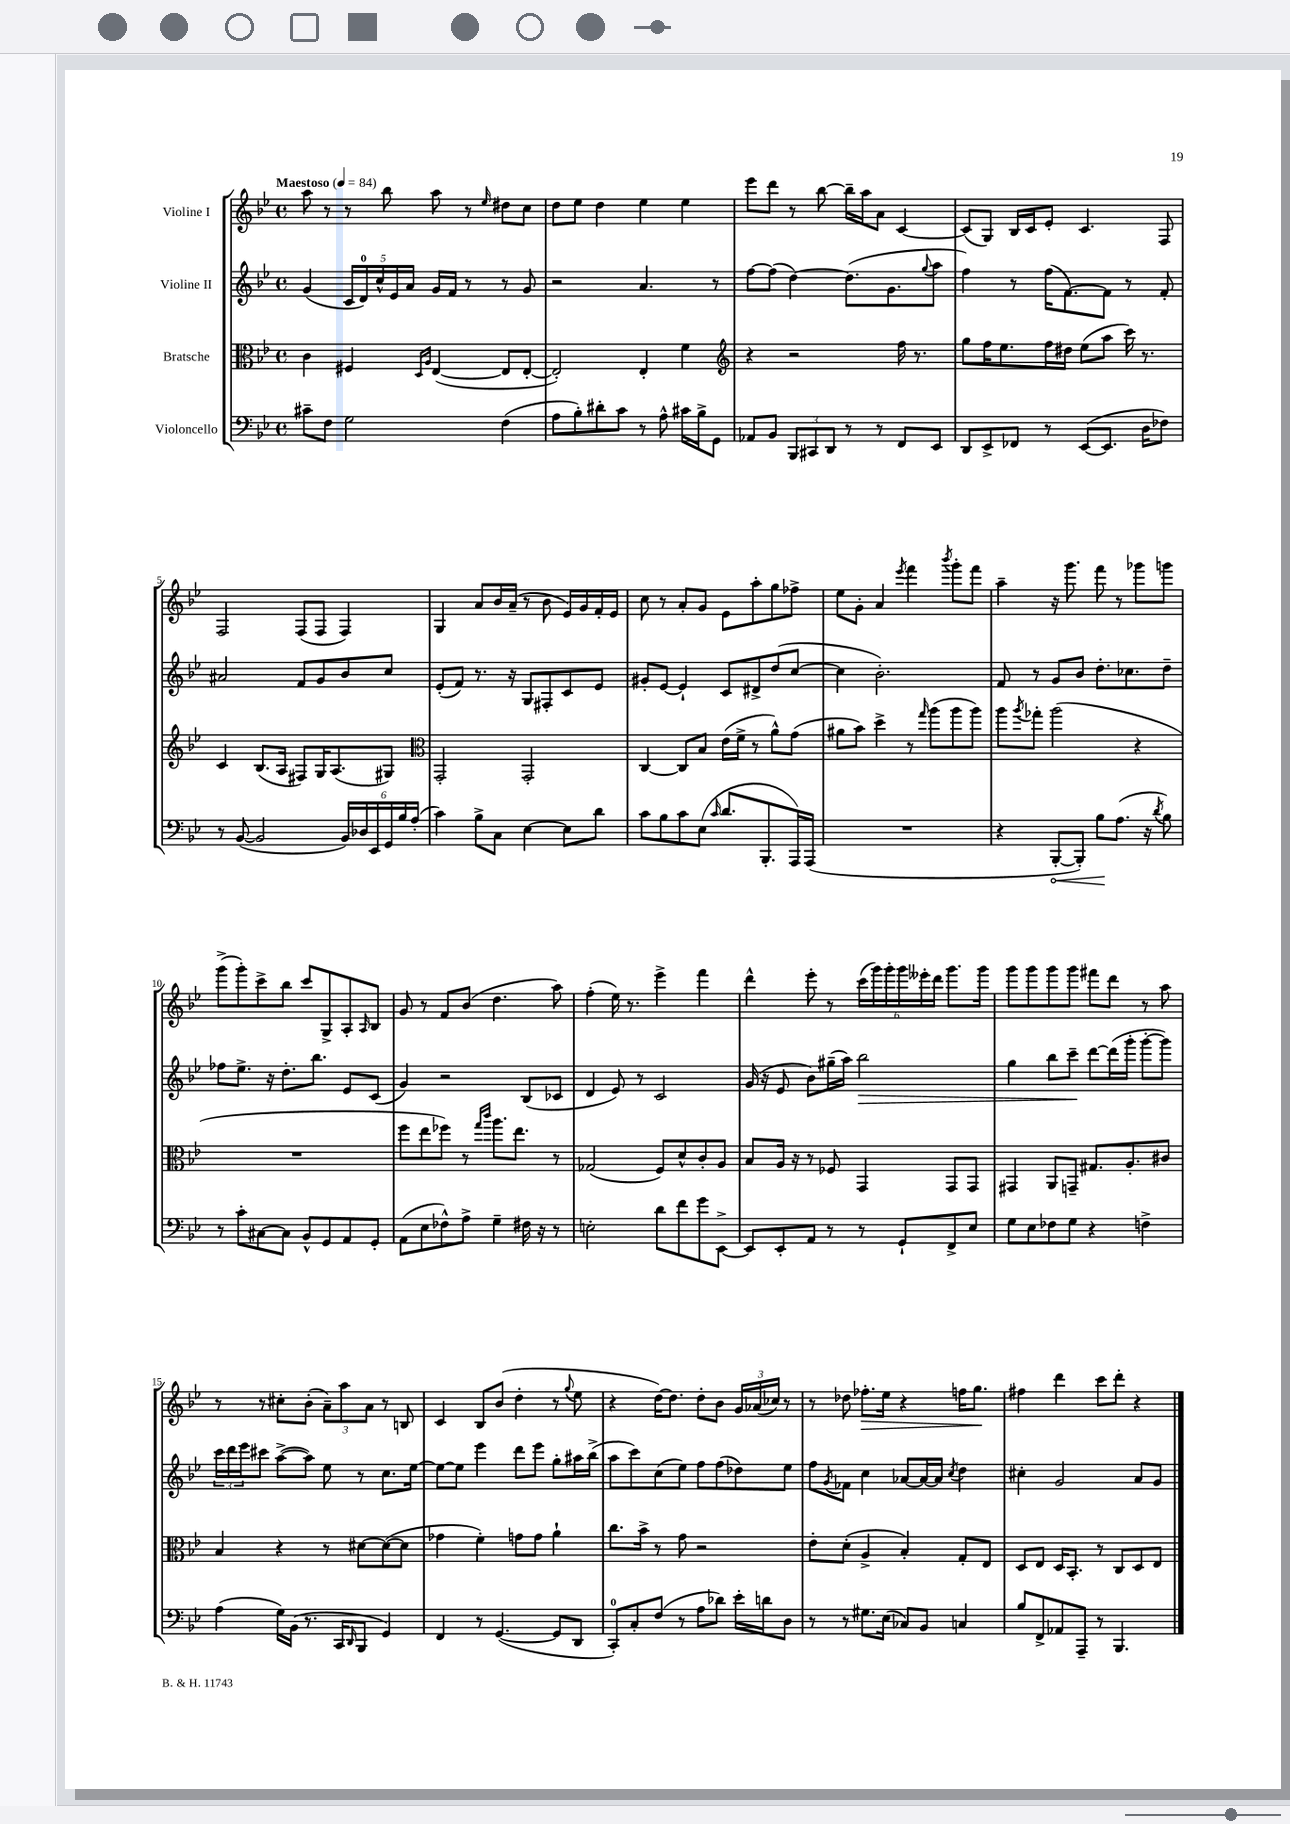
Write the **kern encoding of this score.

**kern	**kern	**kern	**kern
*staff4	*staff3	*staff2	*staff1
*clefF4	*clefC3	*clefG2	*clefG2
*k[b-e-]	*k[b-e-]	*k[b-e-]	*k[b-e-]
*M4/4	*M4/4	*M4/4	*M4/4
*met(c)	*met(c)	*met(c)	*met(c)
*MM84	*MM84	*MM84	*MM84
8c#~\L	4c\	(4g/	8aa\
8F\J	.	.	8r
2G\	4F#/	20c/LL	8r
.	.	20d/)	.
.	.	20cc^^/	.
.	.	.	8bb-\
.	.	20e-/	.
.	.	20a/JJ	.
.	16qqD/LL	.	.
.	16qqA/JJ	.	.
.	([4E-/	16g/LL	8aa\
.	.	16f/JJ	.
.	.	8r	8r
.	.	.	16qqee-/
(4F\	8E-/]L	8r	8dd#\L
.	[8E-'/J	8g/	8cc\J
=	=	=	=
8A\L	2E-'/])	2r	8dd\L
8B-'\)	.	.	8ee-\J
8d#'\	.	.	4dd\
8c\J	.	.	.
8r	4E-'/	4.a/	4ee-\
8A^^\	.	.	.
16c#\LL	4f\	.	4ee-\
16B-^\J	.	.	.
8GG\J	.	8r	.
=	=	=	=
*	*clefG2	*	*
8AA-/L	4r	[8ff\L	8eee-\L
8BB-/J	.	(8ff\]J	8ddd\J
12BBB-/L	2r	[4dd\)	8r
12CC#/	.	.	.
.	.	.	[8bb-\
12DD/J	.	.	.
8r	.	(8.dd\]L	16bb-~\]LL
.	.	.	16aa\J
8r	.	.	8a\J
.	.	8.g\	.
8FF/L	16ff\	.	[4c/
.	8.r	.	.
.	.	8qqgg/	.
8EE-/J	.	8aa\J	.
=	=	=	=
8DD/L	8gg\L	4ff\)	(8c/]L
8EE-^/	16ff\K	.	8G/J)
.	8.ee-\	.	.
8FF-/J	.	8r	16B-/LL
.	.	.	16c/J
8r	16ff\L	(16ff\LK	8e-'/J
.	16dd#\JJ	[8.f\)	.
([8EE-/L	(8ee-\L	.	4.c/
8.EE-/]J	8aa\J	8f\]J	.
.	16ccc\)	8r	.
16D\LK	8.r	.	.
8F-\J)	.	8f'/	8F/
=	=	=	=
8r	4c/	2a#/	2F/
([8BB-/	.	.	.
2BB-/]	(8.B-/L	.	.
.	16A/Jk	.	.
.	8F#/L)	8f/L	(8F/L
.	16G/K	8g/	8F/J
.	(8.A/	.	.
24BB-/LL)	.	8b-/	4F/)
24D-/	.	.	.
24EE-/	.	.	.
24GG/	8G#/J)	8cc/J	.
24B-/	.	.	.
(24A'/JJ	.	.	.
=	=	=	=
*	*clefC3	*	*
4c\)	2GG'/	(8e-'/L	4G/
.	.	8f/J)	.
8B-^\L	.	8.r	8a/L
8C\J	.	.	16b-/L
.	.	16r	(16a~/JJ
[4E-\	2GG'/	8G/L	8r
.	.	8F#'/	8b-\
8E-\]L	.	8c/	16e-/LL)
.	.	.	16g/
8d\J	.	8e-/J	16f'/
.	.	.	16e-/JJ
=	=	=	=
8c\L	[4C/	8g#'/L	8cc\
8B-\	.	[8e-/J	8r
8c\	8C/]L	4e-`/]	8a'/L
(8E-\J	8B-/J	.	8g/J
16qqc/	.	.	.
8.d/L	(16e-\LL	8c/L	8e-\L
.	16f^\JJ	.	.
.	8r	8d#^/	8aa'\
8.BBB-'/	.	.	.
.	8a^^\L)	(8dd/	8gg\
16AAA/L)	(8g\J	[8cc/J	8ff-^\J
(16AAA/JJ	.	.	.
=	=	=	=
1r	8a#\L	4cc\]	8ee-\L
.	8b-\J)	.	8g'\J
.	4dd^\	2.b-'\)	4a/
.	.	.	8qeee-/
.	8r	.	4fff\
.	16qqgg/	.	.
.	(8aa\L	.	.
.	.	.	8qbbb-/
.	8aa\	.	8ggg'\L
.	8aa\J)	.	8fff\J
=	=	=	=
4r	8aa\L	8f/	4aa~\
.	8qaa/	.	.
.	8gg-'\J	8r	.
[8BBB-'/L	(2aa\	8g/L	16r
.	.	.	8.ggg\
8BBB-'/]J)	.	8b-/J	.
8B-\L	.	8.dd'\L	8fff\
(8.A\J	.	.	8r
.	.	8.cc-\	.
.	4r	.	8ggg-\L
16r	.	.	.
8qd/	.	.	.
8B-\)	.	8dd~\J	8ggg\J
=	=	=	=
8r	1r	8ff-\L	(8ggg^\L
8c'\L	.	8.ee-^\J	8ggg'\)
[8C#\	.	.	8ccc^\
.	.	16r	.
8C#\]J	.	8.dd'\L	8bb-\J
8BB-^^/L	.	.	8ccc/L
.	.	8.bb-\J	.
8GG/	.	.	8G^/
8AA/	.	8e-/L	8A'/
.	.	.	16qqA/
8GG'/J	.	(8c/J	8B-/J
=	=	=	=
(8AA\L	8ff\L	4g/)	8g/
8E-\	8ee-\	.	8r
8F-^^\)	8ff-\J)	2r	8f/L
8A^\J	8r	.	(8b-/J
.	16qqgg/LL	.	.
.	16qqccc/JJ	.	.
4G~\	8.aa\L	.	4.dd\
.	8.ee-\J	.	.
16F#\	.	(8B-/L	.
16r	.	.	.
8r	8r	8c-/J	8aa\)
=	=	=	=
2E'\	(2G-/	4d/	(4ff'\
.	.	8e-/)	16ee-\)
.	.	.	8.r
.	.	8r	.
8d\L	8F/L)	2c/	4eee-^\
8f\	8d^^/	.	.
8g\	8c'/	.	4fff\
[8EE-^\J	8A/J	.	.
=	=	=	=
8EE-/]L	8B-/L	(16g/	4ddd^^\
.	.	16r	.
8EE-'/	16A/Jk	8e-/	.
.	16r	.	.
8AA/J	8r	8b-\L)	8eee-'\
8r	8F-/	(16gg#~\L	8r
.	.	16aa\JJ)	.
8r	4GG/	2bb-\	(24ccc\LL
.	.	.	24ggg\)
.	.	.	24ggg'\
8GG`/L	.	.	24ggg\
.	.	.	24eee--'\
.	.	.	24ddd\JJ
8FF^/	8GG/L	.	8.ggg\L
8E-/J	8GG/J	.	.
.	.	.	16ggg\Jk
=	=	=	=
8G\L	4GG#/	4gg\	8ggg\L
8E-\	.	.	8ggg\
8F-\	8AA/L	8bb-\L	8ggg\
8G\J	8GG~/J	8ccc~\J	8ggg\J
4r	8.G#/L	[8ddd\L	8fff#\L
.	.	(16ddd\]L	8ddd\J
.	8.A'/	16ggg'\JJ	.
4F^\	.	[8ggg'\L	8r
.	8c#/J	8ggg\]J)	8aa\
=	=	=	=
(4A\	4B-/	24ccc\LL	8r
.	.	24ddd\	.
.	.	24eee-\J	.
.	.	8ccc#\J	8r
16G\LL)	4r	([8aa^\L	8cc#'\L
(16BB-\JJ	.	.	.
8.r	.	8aa\]J)	(8b-'\J
.	8r	8ee-\	12a~\L)
16CC/LK	.	.	.
.	.	.	12aa\
16qqDD/	.	.	.
8BBB-/J	[8d#\L	8r	.
.	.	.	12a\J
4GG/)	(8d#\_	8.cc\L	8r
.	8d#\]J	.	8B/
.	.	[16ee-\Jk	.
=	=	=	=
4FF/	4g-\	8ee-\_L	4c/
.	.	8ee-\]J	.
8r	4f'\)	4eee-\	8B-/L
([4.GG/	.	.	(8b-/J
.	8g\L	8ddd\L	4dd'\
.	8g\J	8eee-\J	.
8GG/]L	4a`\	8gg'\L	8r
.	.	.	8qqgg/
8DD/J	.	16aa#\L	8ee-\
.	.	(16bb-^\JJ	.
=	=	=	=
8CC'/L)	8.cc\L	8aa\L	4r
8C'/	.	8ccc\)	.
.	16b-^\Jk	.	.
(8F/J	8r	(8cc\	[16dd\LK)
.	.	.	8.dd\]J
8r	8g\	8ee-\J)	.
8A\L	2r	8ff\L	8dd'\L
8d-\J)	.	(8ff\	8b-\J
16e-'\LL	.	8dd-\)	24g/LL
.	.	.	(24a-/
16d\J	.	.	.
.	.	.	24cc-/JJ)
8D\J	.	8ee-\J	8r
=	=	=	=
8r	8e-'\L	8ff\L	8r
.	.	8qg/	.
8r	(8d'\J	8f-\J	8dd-\
8.G#\L	4A^/	4cc\	8.ff-'\L
(16E-\Jk	.	.	16ee-\Jk
8C-/L)	4B-'/)	[8a-/L	4r
8BB-/J	.	16a-/_L	.
.	.	16a-/]JJ	.
.	.	8qcc/	.
4C/	8G'/L	4dd\	16ff\LK
.	.	.	8.gg\J
.	8E-/J	.	.
=	=	=	=
8B-/L	8D/L	4cc#'\	4ff#\
8FF^/	8E-/J	.	.
8AA-/	16D/LK	2g/	4ddd\
.	8.BB-'/J	.	.
8AAA~/J	.	.	.
8r	8r	.	8ccc\L
4.BBB-/	8C/L	.	8ddd'\J
.	8D/	8a/L	4r
.	8E-/J	8g/J	.
==	==	==	==
*-	*-	*-	*-
